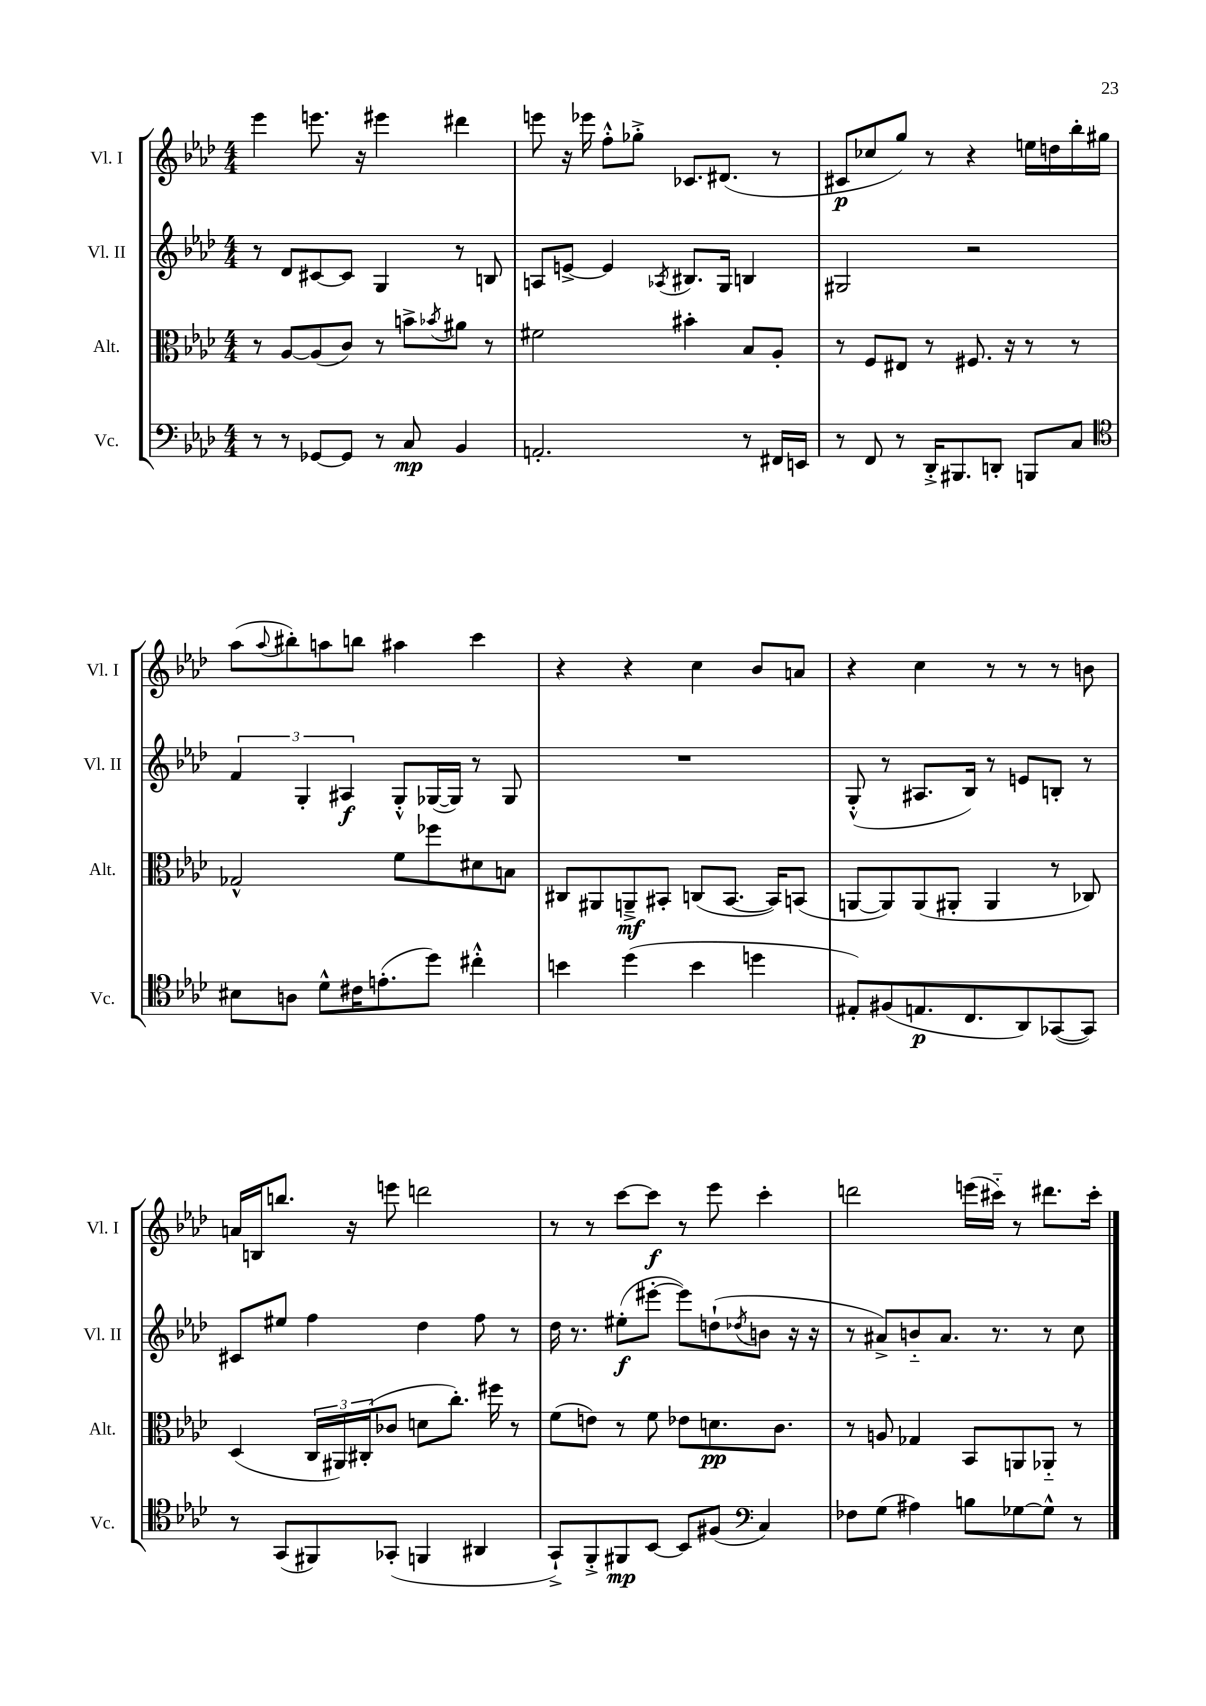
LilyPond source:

<<
\new StaffGroup <<
\new Staff = "s0" \with { instrumentName = "Vl. I" shortInstrumentName = "Vl. I" } {
    \clef treble \key aes \major \numericTimeSignature \time 4/4
    ees'''4 e'''8. r16 eis'''4 dis'''4 |
    e'''8 r16 ees'''16 f''8-.-^ ges''8-.-> ces'8. dis'8.( r8 |
    cis'8\p ces''8 g''8) r8 r4 e''16 d''16 bes''16-. gis''16 |
    aes''8( \appoggiatura { aes''8 } bis''8-.) a''8 b''8 ais''4 c'''4 |
    r4 r4 c''4 bes'8 a'8 |
    r4 c''4 r8 r8 r8 b'8 |
    a'16 b16 b''8. r16 e'''8 d'''2 |
    r8 r8 c'''8~ c'''8\f r8 ees'''8 c'''4-. |
    d'''2 e'''16( cis'''16-_) r8 dis'''8. cis'''16-. \bar "|." |
}
\new Staff = "s1" \with { instrumentName = "Vl. II" shortInstrumentName = "Vl. II" } {
    \clef treble \key aes \major \numericTimeSignature \time 4/4
    r8 des'8 cis'8~ cis'8 g4 r8 b8 |
    a8 e'8~-> e'4 \acciaccatura { aes8 } bis8. g16 b4 |
    gis2 r2 |
    \tuplet 3/2 { f'4 g4-. ais4\f } g8-.-^ ges16~( ges16) r8 ges8 |
    R1 |
    g8-.-^( r8 ais8. bes16) r8 e'8 b8-. r8 |
    cis'8 eis''8 f''4 des''4 f''8 r8 |
    des''16 r8. eis''8-.\f( eis'''8~-. eis'''8) d''8-!( \acciaccatura { des''8 } b'8 r16 r16 |
    r8 ais'8->) b'8-_ ais'8. r8. r8 c''8 \bar "|." |
}
\new Staff = "s2" \with { instrumentName = "Alt." shortInstrumentName = "Alt." } {
    \clef alto \key aes \major \numericTimeSignature \time 4/4
    r8 aes8~ aes8( c'8) r8 b'8-> \acciaccatura { bes'8 } ais'8 r8 |
    fis'2 bis'4-. bes8 aes8-. |
    r8 f8 eis8 r8 fis8. r16 r8 r8 |
    ges2-^ f'8 fes''8 dis'8 b8 |
    cis8 ais,8 a,8--->\mf bis,8-. c8( bis,8.~ bis,16) b,8( |
    a,8~ a,8) a,8( ais,8-. ais,4 r8 ces8) |
    des4( \tuplet 3/2 { c16 ais,16) cis16-.( } ces'8 d'8 c''8.-.) fis''16 r8 |
    f'8( e'8) r8 f'8 ees'8 d'8.\pp c'8. |
    r8 a8 ges4 bes,8 a,8 aes,8-_ r8 \bar "|." |
}
\new Staff = "s3" \with { instrumentName = "Vc." shortInstrumentName = "Vc." } {
    \clef bass \key aes \major \numericTimeSignature \time 4/4
    r8 r8 ges,8~ ges,8 r8 c8\mp bes,4 |
    a,2.-. r8 fis,16 e,16 |
    r8 f,8 r8 des,16-.-> bis,,8. d,8-. b,,8 c8 |
    \clef tenor bis8 a8 des'8-^ cis'16 e'8.-.( des''8) cis''4-.-^ |
    b'4 des''4( b'4 d''4 |
    eis8-.) fis8( e8.\p c8. aes,8) ges,8~( ges,8) |
    r8 g,8( fis,8) ges,8-.( f,4 ais,4 |
    g,8-!->) f,8-.-> fis,8\mp bes,8~ bes,8 fis8( \clef bass c4) |
    fes8 g8( ais4) b8 ges8~ ges8-^ r8 \bar "|." |
}
>>
>>
\layout { \context { \Score \remove "Bar_number_engraver" } }
